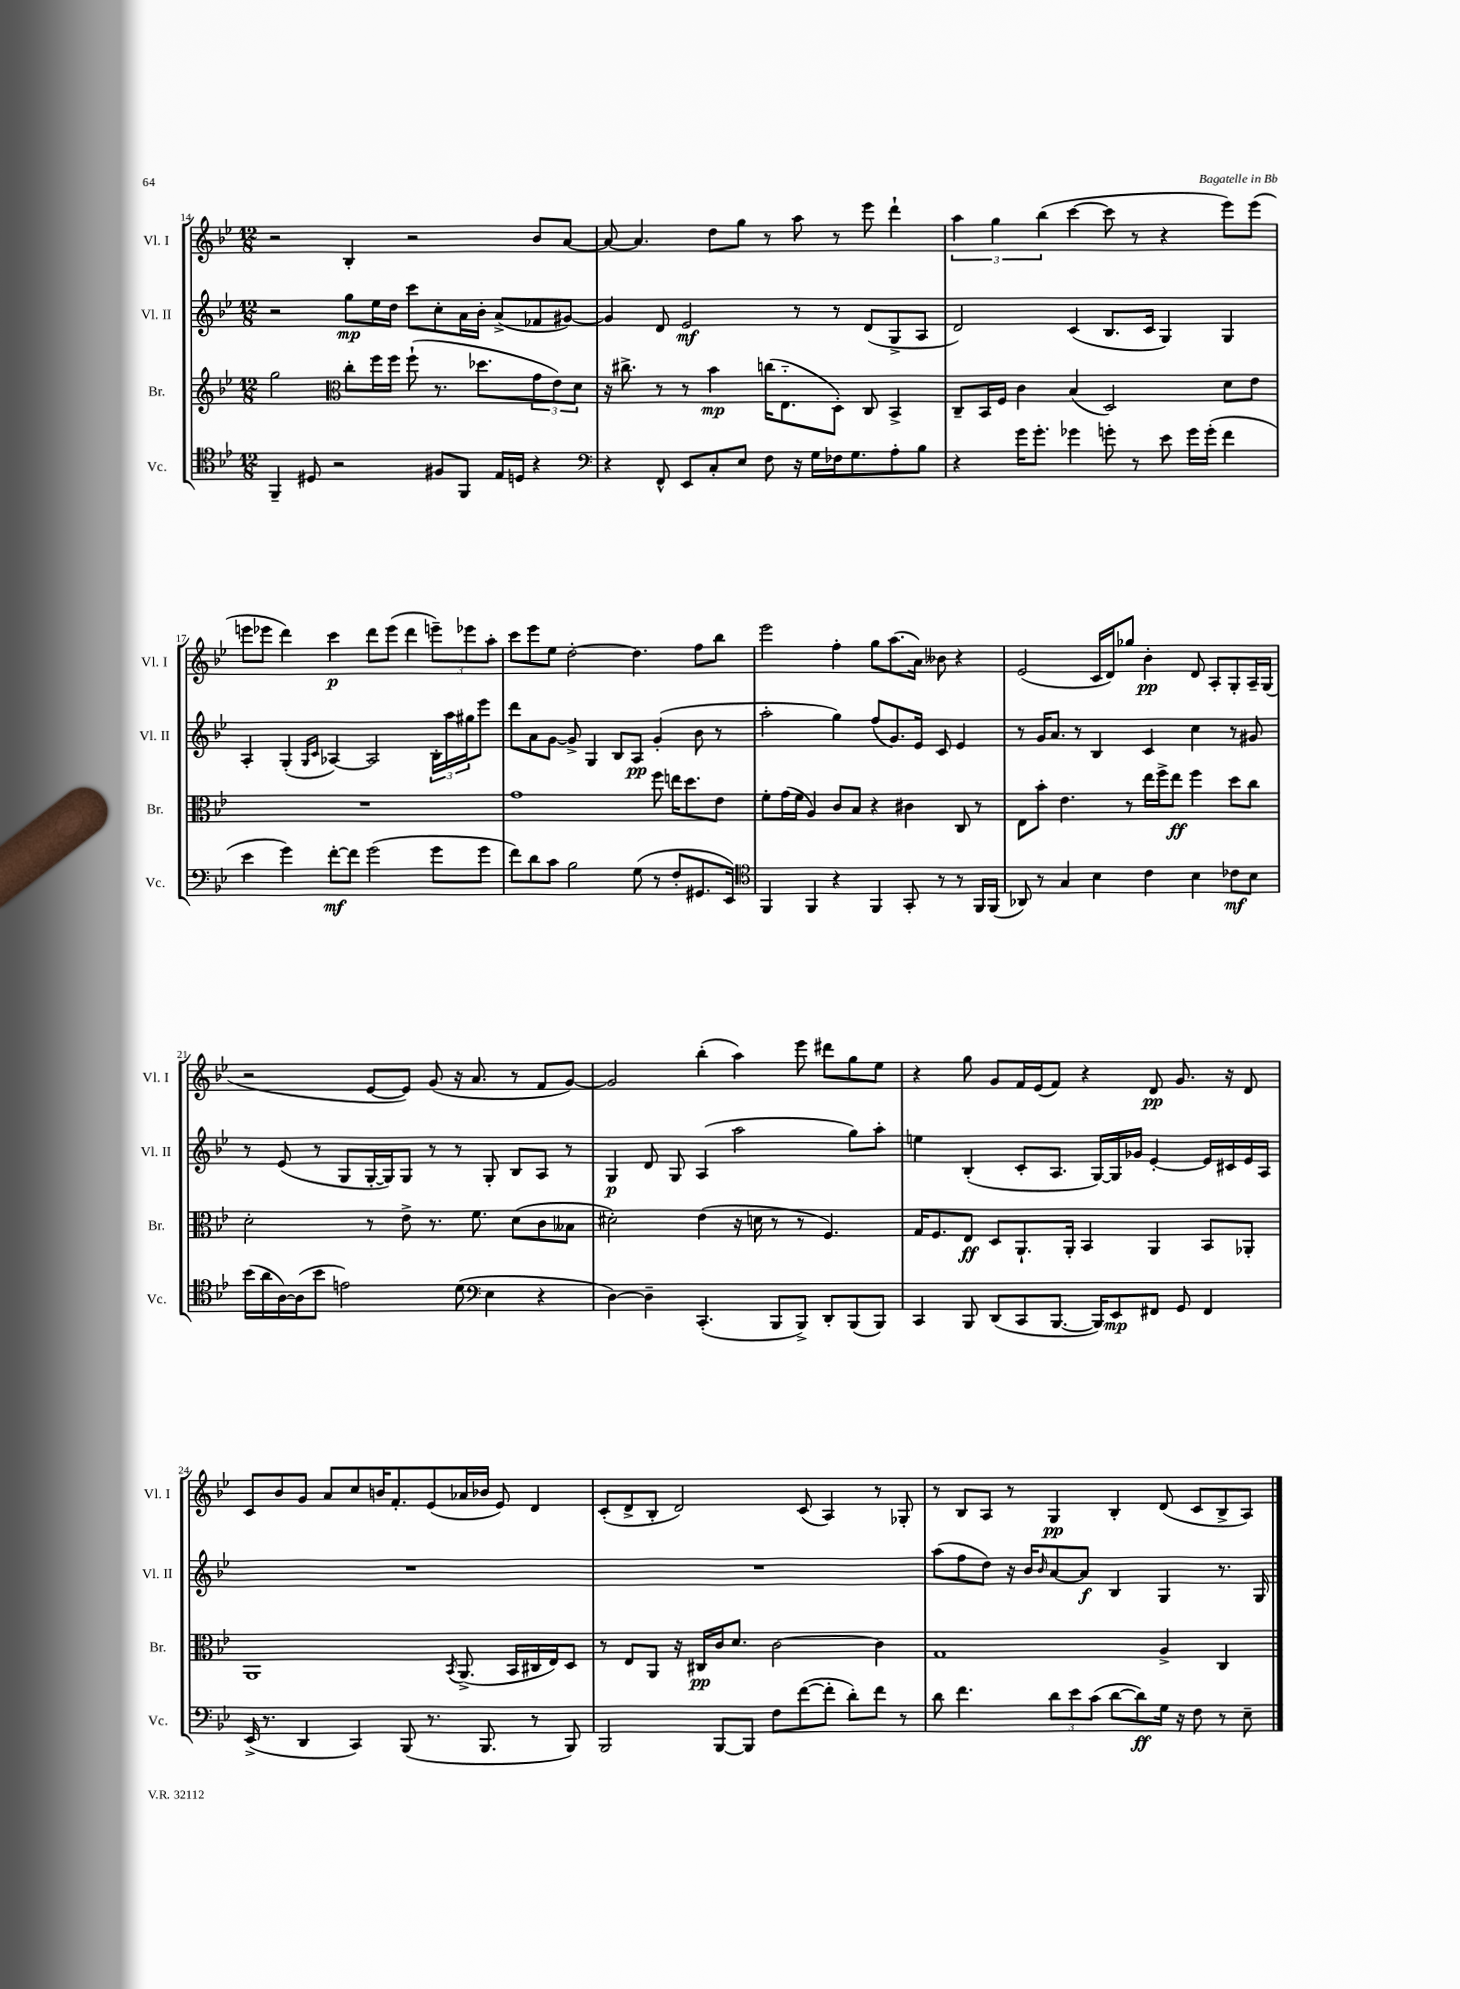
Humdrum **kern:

**kern	**kern	**kern	**kern
*staff4	*staff3	*staff2	*staff1
*clefC4	*clefG2	*clefG2	*clefG2
*k[b-e-]	*k[b-e-]	*k[b-e-]	*k[b-e-]
*M12/8	*M12/8	*M12/8	*M12/8
4FF~	2gg	2r	2r
8D#	.	.	.
2r	.	.	.
*	*clefC3	*	*
.	8cc'	8gg	4B-'
.	16ff	16ee-	.
.	16ff	16dd	.
.	(8ff`	8ccc	2r
8F#	8.r	8cc'	.
8FF	.	16a	.
.	8.dd-	16b-'	.
16E-	.	(8a^	.
16D	.	.	.
4r	12g	8f-	8b-
.	12e-)	.	.
.	.	[8g#)	[8a
.	12d	.	.
=	=	=	=
*clefF4	*	*	*
4r	16r	4g#]	8a_
.	8.cc#^	.	.
.	.	.	4.a]
8FF^^	8r	8d	.
8EE-	8r	2e-	.
8C'	4b-	.	8dd
8E-	.	.	8gg
8F	(16cc	.	8r
.	8.E-'~	.	.
16r	.	8r	8aa
16G	.	.	.
16F-	8D')	8r	8r
8.G	.	.	.
.	8C	(8d	8eee-
8A'	4BB-^	8G^	4ddd`
8B-	.	8A	.
=	=	=	=
4r	8C~	2d)	6aa
.	16BB-	.	.
.	.	.	6gg
.	16F	.	.
16g	4c	.	.
8.g'	.	.	.
.	.	.	(6bb-
4g-	(4B-	(4c	[4ccc
8g'	2D)	8.B-	8ccc]
8r	.	.	8r
.	.	16c	.
8e-	.	4G)	4r
16g	.	.	.
(16g'	.	.	.
4f	8d	4G	8eee-)
.	8e-	.	(8eee-
=	=	=	=
4e-	1.r	4A'	8eee
.	.	.	8eee-
4g)	.	(4G'	4ddd)
.	.	16qqG	.
.	.	16qqc	.
[8f'	.	[4A-)	4ccc
8f]	.	.	.
(2g	.	2A-]	8ddd
.	.	.	(8eee-
.	.	.	4ddd
8g	.	24B-'	12eee~)
.	.	24aa	.
.	.	24gg#	12eee-
8g	.	8eee-	.
.	.	.	12aa'
=	=	=	=
8f)	1g	8ddd	8ccc
8d	.	8a	8eee-
8c	.	[8g	8ee-
2B-	.	8g^]	[2dd'
.	.	4G	.
.	.	8B-	.
(8G	.	8A	4.dd]
8r	8ff	(4g'	.
8F'	16ee	.	.
.	8.dd	.	.
8.GG#	.	8b-	8ff
.	8e-	8r	8bb-
16EE-)	.	.	.
=	=	=	=
*clefC4	*	*	*
4FF	8f'	2aa'	2eee-
.	(16g	.	.
.	16f	.	.
4FF	4A)	.	.
4r	8c	4gg)	4ff'
.	8B-	.	.
4FF	4r	(8ff	8gg
.	.	8.g)	(8.aa
8GG'	4c#	.	.
.	.	16e-	16a)
8r	.	8c	8b--
8r	8C	4e-	4r
16FF	8r	.	.
(16FF	.	.	.
=	=	=	=
8AA-)	8E-	8r	(2e-
8r	8b-'	16g	.
.	.	8.a	.
4G	4.e-	.	.
.	.	8r	.
4B-	.	4B-	16c
.	.	.	16d)
.	8r	.	8gg-
4c	16ee-	4c	4b-'
.	16ff^	.	.
.	8ee-	.	.
4B-	4ff	4cc	8d
.	.	.	8A'
8c-	8dd	8r	8G'
8B-	8cc	8g#	16A~
.	.	.	(16G
=	=	=	=
(16b-	2d'	8r	2r
16a	.	.	.
[16A)	.	(8e-	.
(16A]	.	.	.
8b-	.	8r	.
2e)	.	8G	.
.	8r	[16G'	[8e-
.	.	16G])	.
.	8e-^	8G	8e-])
.	8.r	8r	(8g
(8d	.	8r	16r
.	8.f	.	8.a
*clefF4	*	*	*
4E-	.	8G'	.
.	(8d	8B-	8r
4r	8c	8A	8f
.	8B--	8r	[8g)
=	=	=	=
[4D)	2d#')	4G	2g]
4D~]	.	8d	.
.	.	8G	.
(4.CC'	(4e-	(4A	(4bb-'
.	16r	2aa	4aa)
.	16d	.	.
8BBB-	8r	.	.
8BBB-^)	8r	.	8eee-
8DD'	4.F)	.	8ddd#
(8BBB-	.	8gg)	8gg
8BBB-)	.	8aa'	8ee-
=	=	=	=
4CC	16G	4ee	4r
.	8.F	.	.
8BBB-	8E-	(4B-'	8gg
(8DD	8D	.	8g
8CC	8.AA`	8c'	16f
.	.	.	(16e-
[8.BBB-	.	8.A	8f)
.	16AA'	.	.
.	4BB-	.	4r
16BBB-])	.	[16G)	.
8EE-	.	16G]	.
.	.	16g-	.
8FF#	4AA	[4e-'	8d
8GG	.	.	8.g
4FF#	8BB-	16e-]	.
.	.	16c#	16r
.	8AA-'	16e-	8d
.	.	16A	.
=	=	=	=
(16EE-^	1AA	1.r	8c
8.r	.	.	.
.	.	.	8b-
4DD	.	.	8g
.	.	.	8a
4CC)	.	.	8cc
.	.	.	16b
.	.	.	8.f'
(8BBB-	.	.	.
8.r	.	.	(8e-
.	8qBB-	.	.
.	(8.AA^	.	16a-
8.BBB-	.	.	16b-
.	.	.	8e-)
.	16BB-	.	.
8r	16C#	.	4d
.	16E-)	.	.
8BBB-)	8D	.	.
=	=	=	=
2BBB-	8r	1.r	(8c'
.	8E-	.	8d^
.	8AA	.	8B-'
.	16r	.	2d)
.	16C#	.	.
[8BBB-	16c	.	.
.	8.d	.	.
8BBB-]	.	.	.
8F	[2c	.	.
([8f	.	.	(8c
8f']	.	.	4A)
8d')	.	.	.
8f	4c]	.	8r
8r	.	.	8G-'
=	=	=	=
8d	1G	(8aa	8r
4.f	.	8ff	8B-
.	.	8dd)	8A
.	.	16r	8r
.	.	16b-	.
.	.	16qqb-	.
12d	.	[8a	4G
12e-	.	.	.
.	.	8a]	.
(12c	.	.	.
[8d	.	4B-	4B-'
8d])	.	.	.
16G	4A^	4G	(8d
16r	.	.	.
8F	.	.	8c
8r	4C	8.r	8B-^
8E-~	.	.	8A)
.	.	16G	.
==	==	==	==
*-	*-	*-	*-
